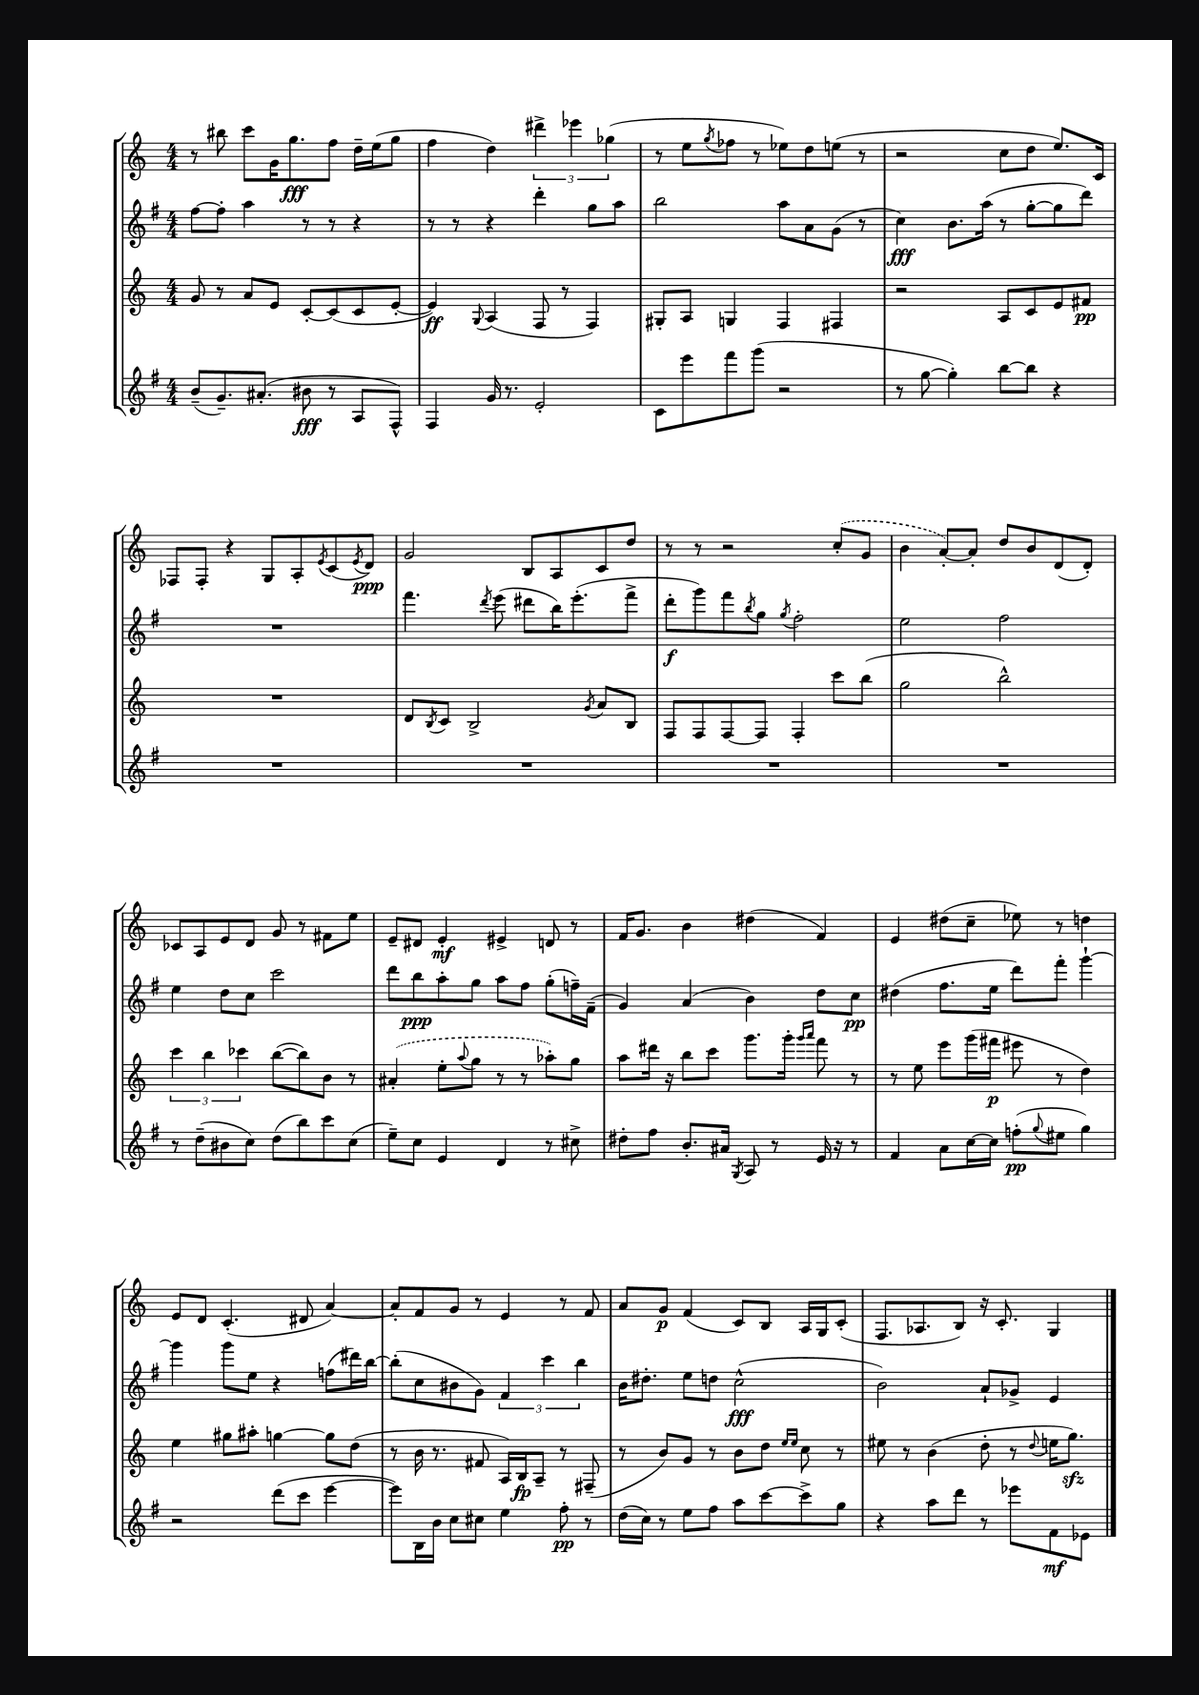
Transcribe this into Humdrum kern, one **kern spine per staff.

**kern	**dynam	**kern	**dynam	**kern	**dynam	**kern	**dynam
*part4	*part4	*part3	*part3	*part2	*part2	*part1	*part1
*staff4	*staff4	*staff3	*staff3	*staff2	*staff2	*staff1	*staff1
*clefG2	*	*clefG2	*	*clefG2	*	*clefG2	*
*k[f#]	*	*k[]	*	*k[f#]	*	*k[]	*
*M4/4	*	*M4/4	*	*M4/4	*	*M4/4	*
=30	=30	=30	=30	=30	=30	=30	=30
(8b~/L	.	8g/	.	[8ff#\L	.	8r	.
8.g~/)	.	8r	.	8ff#'\J]	.	8bb#X\	.
.	.	8a/L	.	4aa\	.	8ccc\L	.
(8.a#X'/J	.	.	.	.	.	.	.
.	.	8e/J	.	.	.	16g\K	.
.	.	.	.	.	.	8.gg\	fff
8b#X\	fff	[8c'/L	.	8r	.	.	.
8r	.	(8c/]	.	8r	.	8ff\J	.
8A/L	.	8c/	.	4r	.	16dd~\LL	.
.	.	.	.	.	.	(16ee\J	.
8F#^^/J)	.	[8e'/J	.	.	.	8gg\J	.
=31	=31	=31	=31	=31	=31	=31	=31
4F#/	.	4e/])	ff	8r	.	4ff\	.
.	.	.	.	8r	.	.	.
.	.	8qqG/	.	.	.	.	.
16g/	.	(4A/	.	4r	.	4dd\)	.
8.r	.	.	.	.	.	.	.
2e'/	.	8F/	.	4ddd'\	.	6ddd#X^\	.
.	.	8r	.	.	.	.	.
.	.	.	.	.	.	6eee-X\	.
.	.	4F/)	.	8gg\L	.	.	.
.	.	.	.	.	.	(6gg-X\	.
.	.	.	.	8aa\J	.	.	.
=32	=32	=32	=32	=32	=32	=32	=32
8c\L	.	8G#X'/L	.	2bb\	.	8r	.
8eee\	.	8A/J	.	.	.	8ee\L	.
.	.	.	.	.	.	8qgg/	.
8fff#\	.	4Gn/	.	.	.	8ff-X\J	.
(8ggg\J	.	.	.	.	.	8r	.
2r	.	4F/	.	8aa\L	.	8ee-X\L)	.
.	.	.	.	8a\	.	8dd\	.
.	.	4F#X/	.	(8g\J	.	(8een\J	.
.	.	.	.	8r	.	8r	.
=33	=33	=33	=33	=33	=33	=33	=33
8r	.	2r	.	4cc\)	fff	2r	.
[8gg\	.	.	.	.	.	.	.
4gg'\])	.	.	.	8.b\L	.	.	.
.	.	.	.	(16aa\Jk	.	.	.
[8bb\L	.	8A/L	.	8r	.	8cc\L	.
8bb\J]	.	8c/	.	[8gg'\L	.	8dd\J	.
4r	.	8e/	.	8gg\]	.	8.ee/L)	.
.	.	8f#X/J	pp	8ddd\J)	.	.	.
.	.	.	.	.	.	16c/Jk	.
!!LO:LB:g=z
=34	=34	=34	=34	=34	=34	=34	=34
1r	.	1r	.	1r	.	8F-X/L	.
.	.	.	.	.	.	8F-'/J	.
.	.	.	.	.	.	4r	.
.	.	.	.	.	.	8G/L	.
.	.	.	.	.	.	8A'/	.
.	.	.	.	.	.	8qe/	.
.	.	.	.	.	.	(8c/	.
.	.	.	.	.	.	8qe/	.
.	.	.	.	.	.	8d/J)	ppp
=35	=35	=35	=35	=35	=35	=35	=35
1r	.	8d/L	.	4.fff#\	.	2g/	.
.	.	8qB/	.	.	.	.	.
.	.	8c/J	.	.	.	.	.
.	.	2B^/	.	.	.	.	.
.	.	.	.	8qddd/	.	.	.
.	.	.	.	(8eee\	.	.	.
.	.	.	.	8ddd#X\L	.	8B/L	.
.	.	.	.	16bb\K)	.	8A/	.
.	.	.	.	(8.eee'\	.	.	.
.	.	8qg/	.	.	.	.	.
.	.	8a/L	.	.	.	8c/	.
.	.	8B/J	.	8fff#^\J	.	8dd/J	.
=36	=36	=36	=36	=36	=36	=36	=36
1r	.	8F/L	.	8ddd'\L	f	8r	.
.	.	8F/	.	8ggg\)	.	8r	.
.	.	[8F/	.	8fff#\	.	2r	.
.	.	.	.	8qbb/	.	.	.
.	.	8F/J]	.	8gg\J	.	.	.
.	.	.	.	8qgg/	.	.	.
.	.	4F'/	.	2ff#'\	.	.	.
.	.	8ccc\L	.	.	.	(8cc'/L	.
.	.	(8bb\J	.	.	.	8g/J	.
=37	=37	=37	=37	=37	=37	=37	=37
1r	.	2gg\	.	2ee\	.	4b\	.
.	.	.	.	.	.	[8a'/L)	.
.	.	.	.	.	.	8a'/J]	.
.	.	2bb^^\)	.	2ff#\	.	8dd/L	.
.	.	.	.	.	.	8b/	.
.	.	.	.	.	.	(8d/	.
.	.	.	.	.	.	8d'/J)	.
!!LO:LB:g=z
=38	=38	=38	=38	=38	=38	=38	=38
8r	.	6ccc\	.	4ee\	.	8c-X/L	.
(8dd~\L	.	.	.	.	.	8A/	.
.	.	6bb\	.	.	.	.	.
8b#X\	.	.	.	8dd\L	.	8e/	.
.	.	6ccc-X\	.	.	.	.	.
8cc\J)	.	.	.	8cc\J	.	8d/J	.
(8dd\L	.	([8bb\L	.	2ccc\	.	8g/	.
8bb\)	.	8bb\])	.	.	.	8r	.
8ccc\	.	8b\J	.	.	.	8f#X\L	.
(8cc\J	.	8r	.	.	.	8ee\J	.
=39	=39	=39	=39	=39	=39	=39	=39
8ee~\L)	.	(4a#X'/	.	8ddd\L	.	8e~/L	.
8cc\J	.	.	.	8bb\	ppp	8d#X/J	.
4e/	.	8ee'\L	.	8aa'\	.	4e'/	mf
.	.	8qqaa/	.	.	.	.	.
.	.	8gg\J	.	8gg\J	.	.	.
4d/	.	8r	.	8aa\L	.	4e#X^/	.
.	.	8r	.	8ff#\J	.	.	.
8r	.	8aa-X'\L)	.	(8gg'\L	.	8dn/	.
8cc#X^\	.	8gg\J	.	16ffn~\L)	.	8r	.
.	.	.	.	(16f#~\JJ	.	.	.
=40	=40	=40	=40	=40	=40	=40	=40
8dd#X'\L	.	8aa\L	.	4g/)	.	16f/KL	.
.	.	.	.	.	.	8.g/J	.
8ff#\J	.	16ddd#X\Jk	.	.	.	.	.
.	.	16r	.	.	.	.	.
8.b'/L	.	8bb\L	.	(4a/	.	4b\	.
.	.	8ccc\J	.	.	.	.	.
16a#X/Jk	.	.	.	.	.	.	.
8qG/	.	.	.	.	.	.	.
8A/	.	8.ggg\L	.	4b\)	.	(4dd#X\	.
8r	.	.	.	.	.	.	.
.	.	16ggg'\Jk	.	.	.	.	.
.	.	16qqggg/LL	.	.	.	.	.
.	.	16qqaaa/JJ	.	.	.	.	.
16e/	.	8fff\	.	8dd\L	.	4f/)	.
16r	.	.	.	.	.	.	.
8r	.	8r	.	8cc\J	pp	.	.
=41	=41	=41	=41	=41	=41	=41	=41
4f#/	.	8r	.	(4dd#X\	.	4e/	.
.	.	8ee\	.	.	.	.	.
8a\L	.	8eee\L	.	8.ff#\L	.	(8dd#X\L	.
[16cc\L	.	(16ggg\L	.	.	.	8cc~\J	.
16cc\JJ]	.	16fff#X\JJ	p	16ee\Jk	.	.	.
(8ffn'\L	pp	8eee#X\	.	8ddd\L)	.	8ee-X\)	.
8qqgg/	.	.	.	.	.	.	.
8ee#X\J	.	8r	.	8fff#'\J	.	8r	.
4gg\)	.	4dd\)	.	[4ggg`\	.	4ddn\	.
!!LO:LB:g=z
=42	=42	=42	=42	=42	=42	=42	=42
2r	.	4ee\	.	4ggg\]	.	8e/L	.
.	.	.	.	.	.	8d/J	.
.	.	8gg#X\L	.	8ggg\L	.	(4.c'/	.
.	.	8aa#X'\J	.	8ee\J	.	.	.
(8ddd\L	.	[4ggn\	.	4r	.	.	.
8ccc\J	.	.	.	.	.	8d#X/	.
[4eee\	.	8gg\L]	.	(8ffn\L	.	[4a/)	.
.	.	(8dd\J	.	16ddd#X\L)	.	.	.
.	.	.	.	[16bb\JJ	.	.	.
=43	=43	=43	=43	=43	=43	=43	=43
8eee\L])	.	8r	.	(8bb'\L]	.	8a'/L]	.
16B\L	.	16b\	.	8cc\	.	8f/	.
16b\JJ	.	8.r	.	.	.	.	.
8cc\L	.	.	.	8b#X\	.	8g/J	.
8cc#X\J	.	8f#X/	.	8g\J)	.	8r	.
4ee\	.	16A/LL)	.	6f#/	.	4e/	.
.	.	16B/J	fp	.	.	.	.
.	.	8A~/J	.	.	.	.	.
.	.	.	.	6ccc\	.	.	.
8ff#'\	pp	8r	.	.	.	8r	.
.	.	.	.	6bb\	.	.	.
8r	.	(8F#X~/	.	.	.	8f/	.
=44	=44	=44	=44	=44	=44	=44	=44
(16dd\LL	.	8r	.	16b\KL	.	8a/L	.
16cc\JJ)	.	.	.	8.dd#X'\J	.	.	.
8r	.	8b/L)	.	.	.	8g/J	p
8ee\L	.	8g/J	.	8ee\L	.	(4f/	.
8ff#\J	.	8r	.	8ddn\J	.	.	.
8aa\L	.	8b\L	.	(2cc^^\	fff	8c/L)	.
[8ccc\	.	8dd\J	.	.	.	8B/J	.
.	.	16qqee/LL	.	.	.	.	.
.	.	16qqee/JJ	.	.	.	.	.
8ccc^\]	.	8cc\	.	.	.	16A/LL	.
.	.	.	.	.	.	16G/J	.
8gg\J	.	8r	.	.	.	(8c'/J	.
=45	=45	=45	=45	=45	=45	=45	=45
4r	.	8ee#X\	.	2b\)	.	8.F/L	.
.	.	8r	.	.	.	.	.
.	.	.	.	.	.	8.A-X/	.
8aa\L	.	(4b\	.	.	.	.	.
8ddd\J	.	.	.	.	.	8B/J)	.
8r	.	8dd'\	.	8a`/L	.	16r	.
.	.	.	.	.	.	8.c'/	.
8eee-X\L	.	8r	.	8g-X^/J	.	.	.
.	.	8qqdd/	.	.	.	.	.
8f#\	mf	16een\KL	.	4e/	.	4G/	.
.	.	8.ggzz\J)	.	.	.	.	.
8e-X\J	.	.	.	.	.	.	.
==	==	==	==	==	==	==	==
*-	*-	*-	*-	*-	*-	*-	*-
